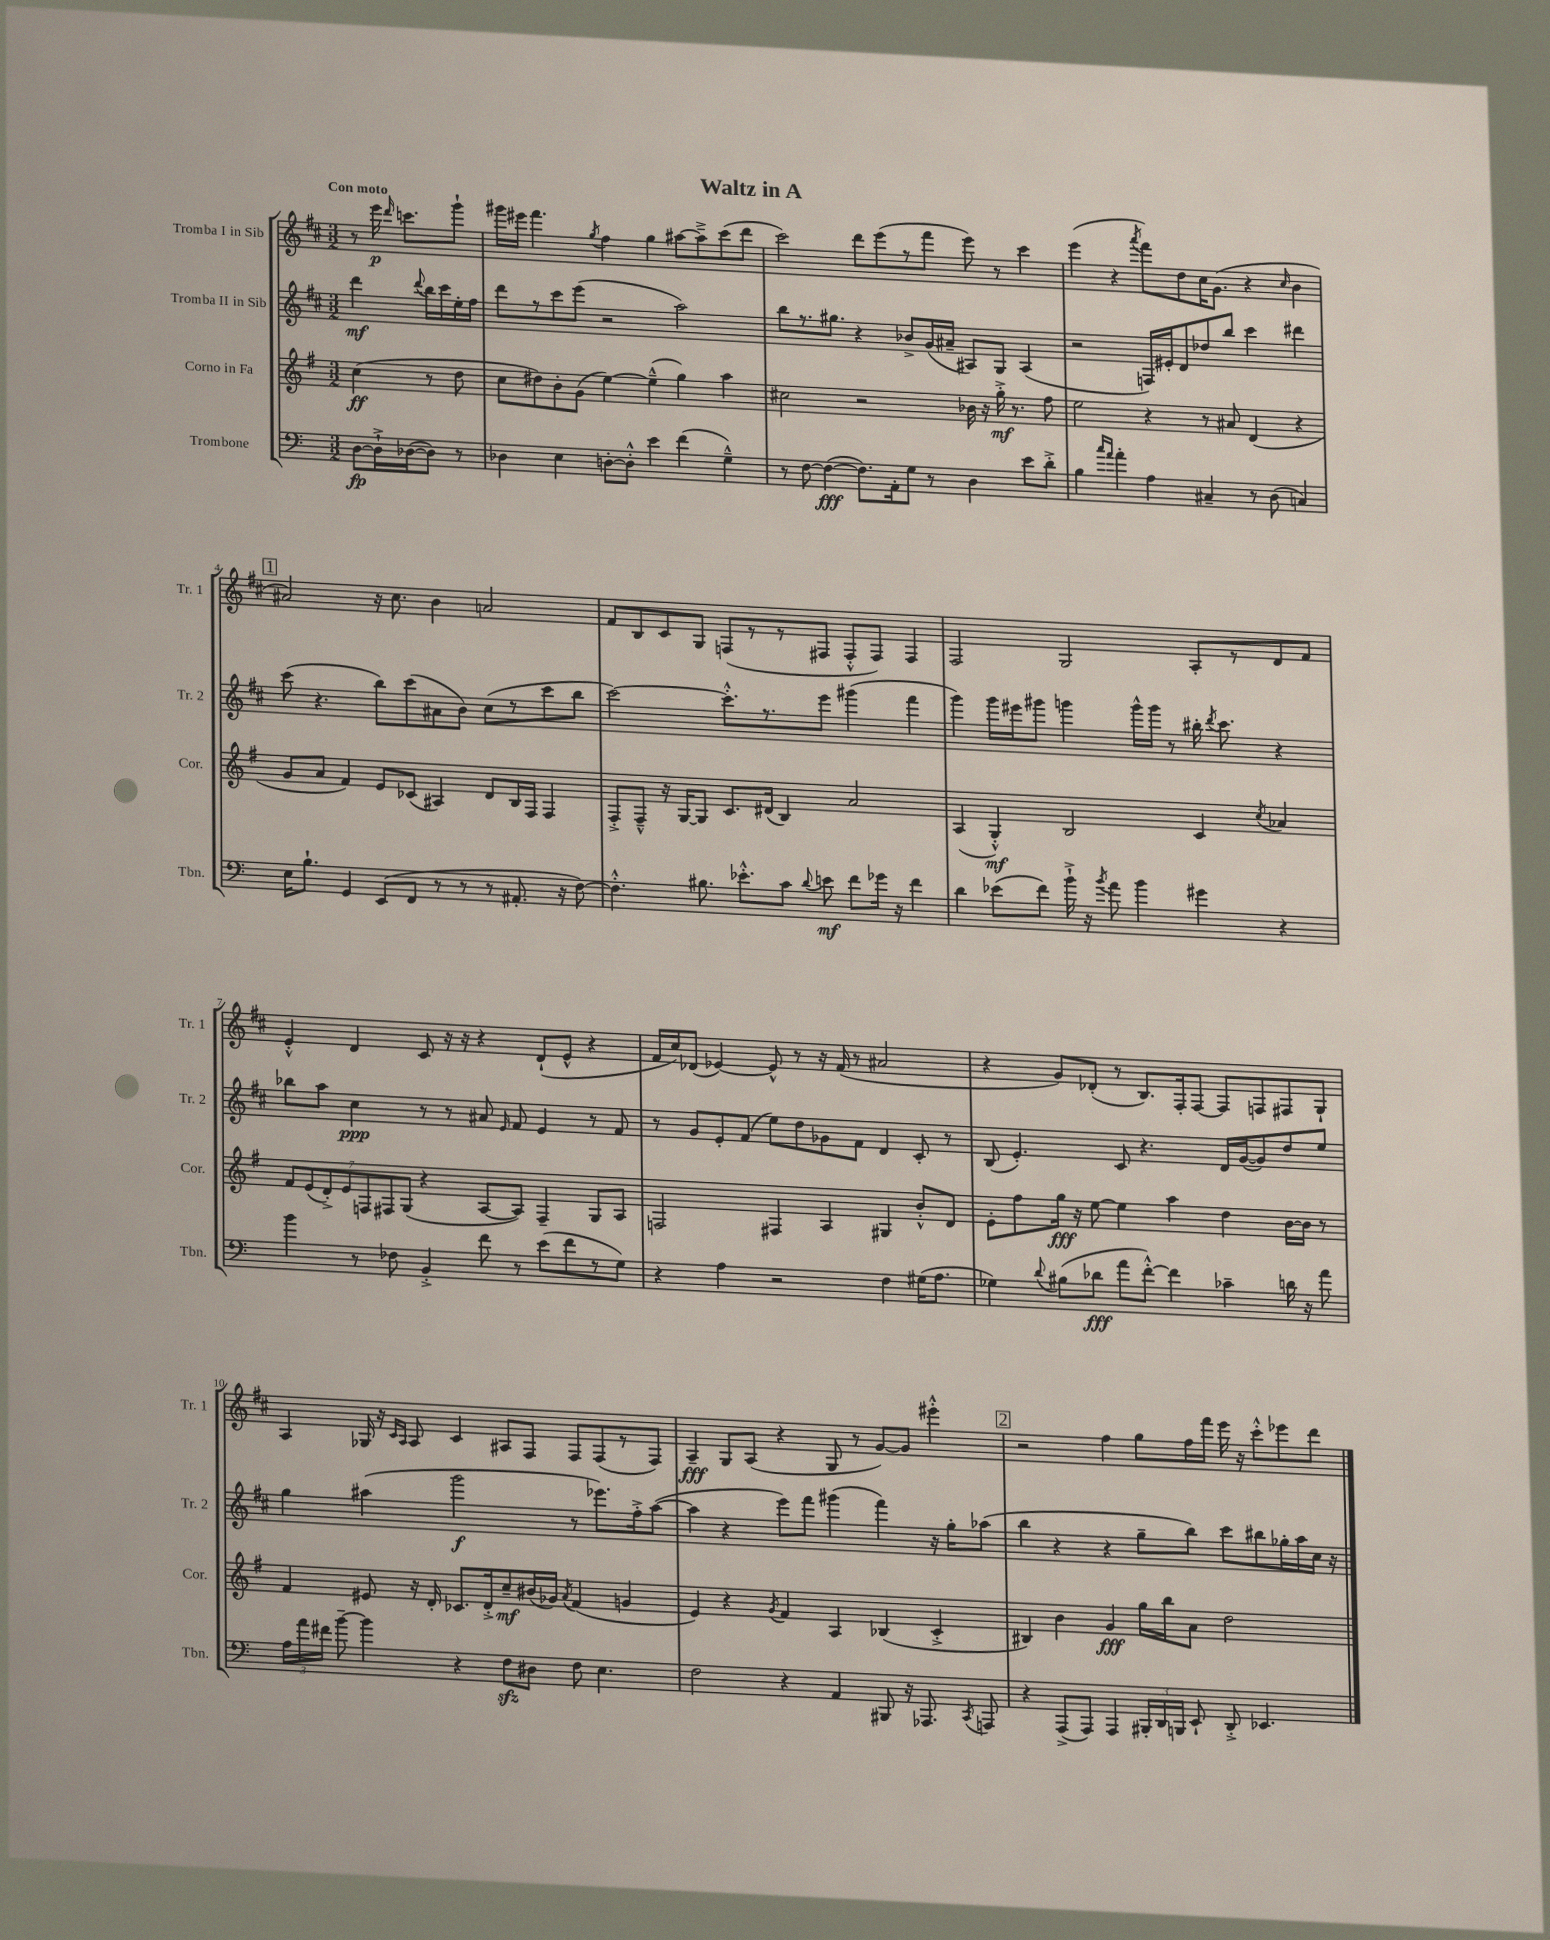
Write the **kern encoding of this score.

**kern	**kern	**kern	**kern
*staff4	*staff3	*staff2	*staff1
*clefF4	*clefG2	*clefG2	*clefG2
*k[]	*k[f#]	*k[f#c#]	*k[f#c#]
*M3/2	*M3/2	*M3/2	*M3/2
[8D	(4cc	4ddd	8r
16D`^]	.	.	16eee
.	.	.	16qqddd
([16D-	.	.	8.ccc
.	.	8qqddd	.
8D-])	8r	16bb	.
.	.	16ccc#	.
8r	8dd	16ee'	8ggg`
.	.	16ff#	.
=	=	=	=
4D-	8cc	8ddd	16ggg#
.	.	.	16eee#
.	8dd#)	8r	4.fff#
4E	8b'	8ccc#	.
.	(8g	(8eee	.
.	.	.	8qgg
[8D'	[4ee)	2r	4ff#
8D'^^]	.	.	.
4e	(4ee~^^]	.	4gg
(4f	4gg)	2aa)	[8aa#
.	.	.	8aa#~^]
4G~^^)	4aa	.	(8ccc#
.	.	.	8ddd
=	=	=	=
8r	2cc#	8bb	2ccc#)
[8F	.	8.r	.
(4F_	.	.	.
.	.	8.gg#	.
8.F])	2r	4r	8ddd
.	.	.	(8eee
16AA'	.	.	.
8G	.	8b-^	8r
8r	.	(16g	8fff#
.	.	16a#~	.
4D	16b-	8A#)	8eee)
.	16r	.	.
.	16gg'^	8G	8r
.	8.r	.	.
8e	.	(4A#	4ccc#
8d'^	8ff#	.	.
=	=	=	=
4B	2ee	2r	(4eee
16qqcc	.	.	.
16qqa	.	.	.
4a'	.	.	4r
.	.	.	8qaaa
4A	4r	16F)	8fff#)
.	.	16e#'	.
.	.	8d	8dd
4C#~	8r	8dd-	16cc#
.	.	.	(8.g
.	8a#	8bb	.
8r	(4d	4ccc#	4r
(8D	.	.	.
.	.	.	16qqcc#
4C)	4r	4ddd#	4b
=	=	=	=
16E	8g	(8ccc#	2a#)
8.B`	.	.	.
.	8a	4.r	.
4GG	4f#)	.	.
(8EE	8e	8bb)	16r
.	.	.	8.cc#
8FF	(8c-	(8ccc#	.
8r	4A#)	8a#	4b
8r	.	8b)	.
8r	8d	(8cc#	2a
8.AA#'	16B	8r	.
.	16F#	.	.
.	4F#	8ccc#	.
16r	.	.	.
[8F)	.	8bb	.
=	=	=	=
4.F'^^]	8F#'^	[2ccc#)	8f#
.	8F#~^^	.	8B
.	16r	.	8c#
.	[16G	.	.
8.B#	8G]	.	8G
.	8.c	8.ccc#'^^]	(8F
8.e-'^^	.	.	.
.	.	.	8r
.	(16d#	8.r	.
8c	4B)	.	8r
8qqd	.	.	.
8e	.	8eee	8F#
8f	2a	(4ggg#	8F#'^^
16g-	.	.	8F#)
16r	.	.	.
4f	.	4fff#	4F#
=	=	=	=
4d	(4A	4ggg)	2F#
(8e-	4G'^^)	16ggg	.
.	.	16eee#	.
8f)	.	8ggg#	.
16b`^	2B	4ggg	2G
16r	.	.	.
8qb	.	.	.
8a	.	.	.
4b	.	16ggg^^	.
.	.	16ggg	.
.	.	8r	.
4g#	4c	16bb#'	8A'
.	.	8qddd	.
.	.	8.ccc#	.
.	.	.	8r
.	8qcc	.	.
4r	4a-	4r	8d
.	.	.	8f#
=	=	=	=
4b	14f#	8bb-	4e'^^
.	(14e	.	.
.	.	8aa	.
.	14d'^)	.	.
.	14e	.	.
8r	.	4cc#	4d
.	14F	.	.
.	14F#	.	.
8F-	.	.	.
.	(14G	.	.
4BB'^	4r	8r	8c#
.	.	8r	16r
.	.	.	16r
8f	[8A	8a#	4r
.	.	16qqe	.
8r	8A])	8f#	.
(8e	4F#~	4e	(8d`
8f	.	.	8e^^
8r	8G	8r	4r
8G)	8A	8f#	.
=	=	=	=
4r	2F	8r	16f#
.	.	.	16cc#)
.	.	8g	(8d-
4A	.	8e'	[4e-)
.	.	(8f#	.
2r	4F#	8ee)	8e-^^]
.	.	8dd	8r
.	4A	8g-	16r
.	.	.	(16f#
.	.	8f#	8r
4F	4G#	4d	2a#
(16G#	8b'^^	8c#'	.
8.A	.	.	.
.	8d	8r	.
=	=	=	=
4G-)	8e'	(8B	4r
.	8ff#	4.e')	.
8qqd	.	.	.
(8B#	16gg	.	8g)
.	16r	.	.
8d-	[8ee	.	(8d-'
8a	4ee]	8c#	8r
[8f'^^)	.	4.r	8.B)
4f]	4aa	.	.
.	.	.	16F#'
.	.	.	[8F#
4c-~	4dd	16d	8F#]
.	.	([16g	.
.	.	8g])	8F
16d	[16b	8dd	8F#
16r	16b]	.	.
8a	8r	8ee	8G`
=	=	=	=
24A	4f#	4gg	4A
24a	.	.	.
24f#	.	.	.
[8b~	.	.	.
4b]	8e#	(4aa#	16G-
.	.	.	16r
.	.	.	16qqc#
.	.	.	16qqA
.	16r	.	8A
.	16d'	.	.
4r	8.c-	2ggg	4c#
.	16d'^	.	.
8F	8cc~	.	8A#
8D#	(16b#	.	8F#
.	16g-)	.	.
.	8qa	.	.
8F	(4f#	8r	8F#
4.E	.	8.eee-)	(8F#
.	4g	.	8r
.	.	16ff#'^	.
.	.	([8aa#	8F#)
=	=	=	=
2F	4e)	4aa#]	4A~
.	4r	4r	8G
.	.	.	(8A
.	8qg	.	.
4r	4f#	8eee)	4r
.	.	8fff#	.
4AA	4A	(4ggg#	8G
.	.	.	8r
8BBB#	(4B-	4fff#)	[8g)
16r	.	.	8g]
8.AAA-	.	.	.
.	4c'^	16r	4eee#'^^
.	.	16gg'	.
8qCC	.	.	.
8AAA	.	(8aa-	.
=	=	=	=
4r	4B#)	4bb	2r
(8AAA^	4b	4r	.
8AAA)	.	.	.
4AAA	4g	4r	4ff#
24BBB#'	16gg	8gg~	8gg
24DD	.	.	.
.	16bb	.	.
24BBB	.	.	.
8EE`	8a	8bb)	16ff#
.	.	.	16fff#
8DD'^	2dd	8ccc#	16eee
.	.	.	16r
4.EE-	.	8bb#	8ccc#'^^
.	.	16gg-'	8eee-
.	.	16aa	.
.	.	16cc#	8ddd
.	.	16r	.
==	==	==	==
*-	*-	*-	*-
